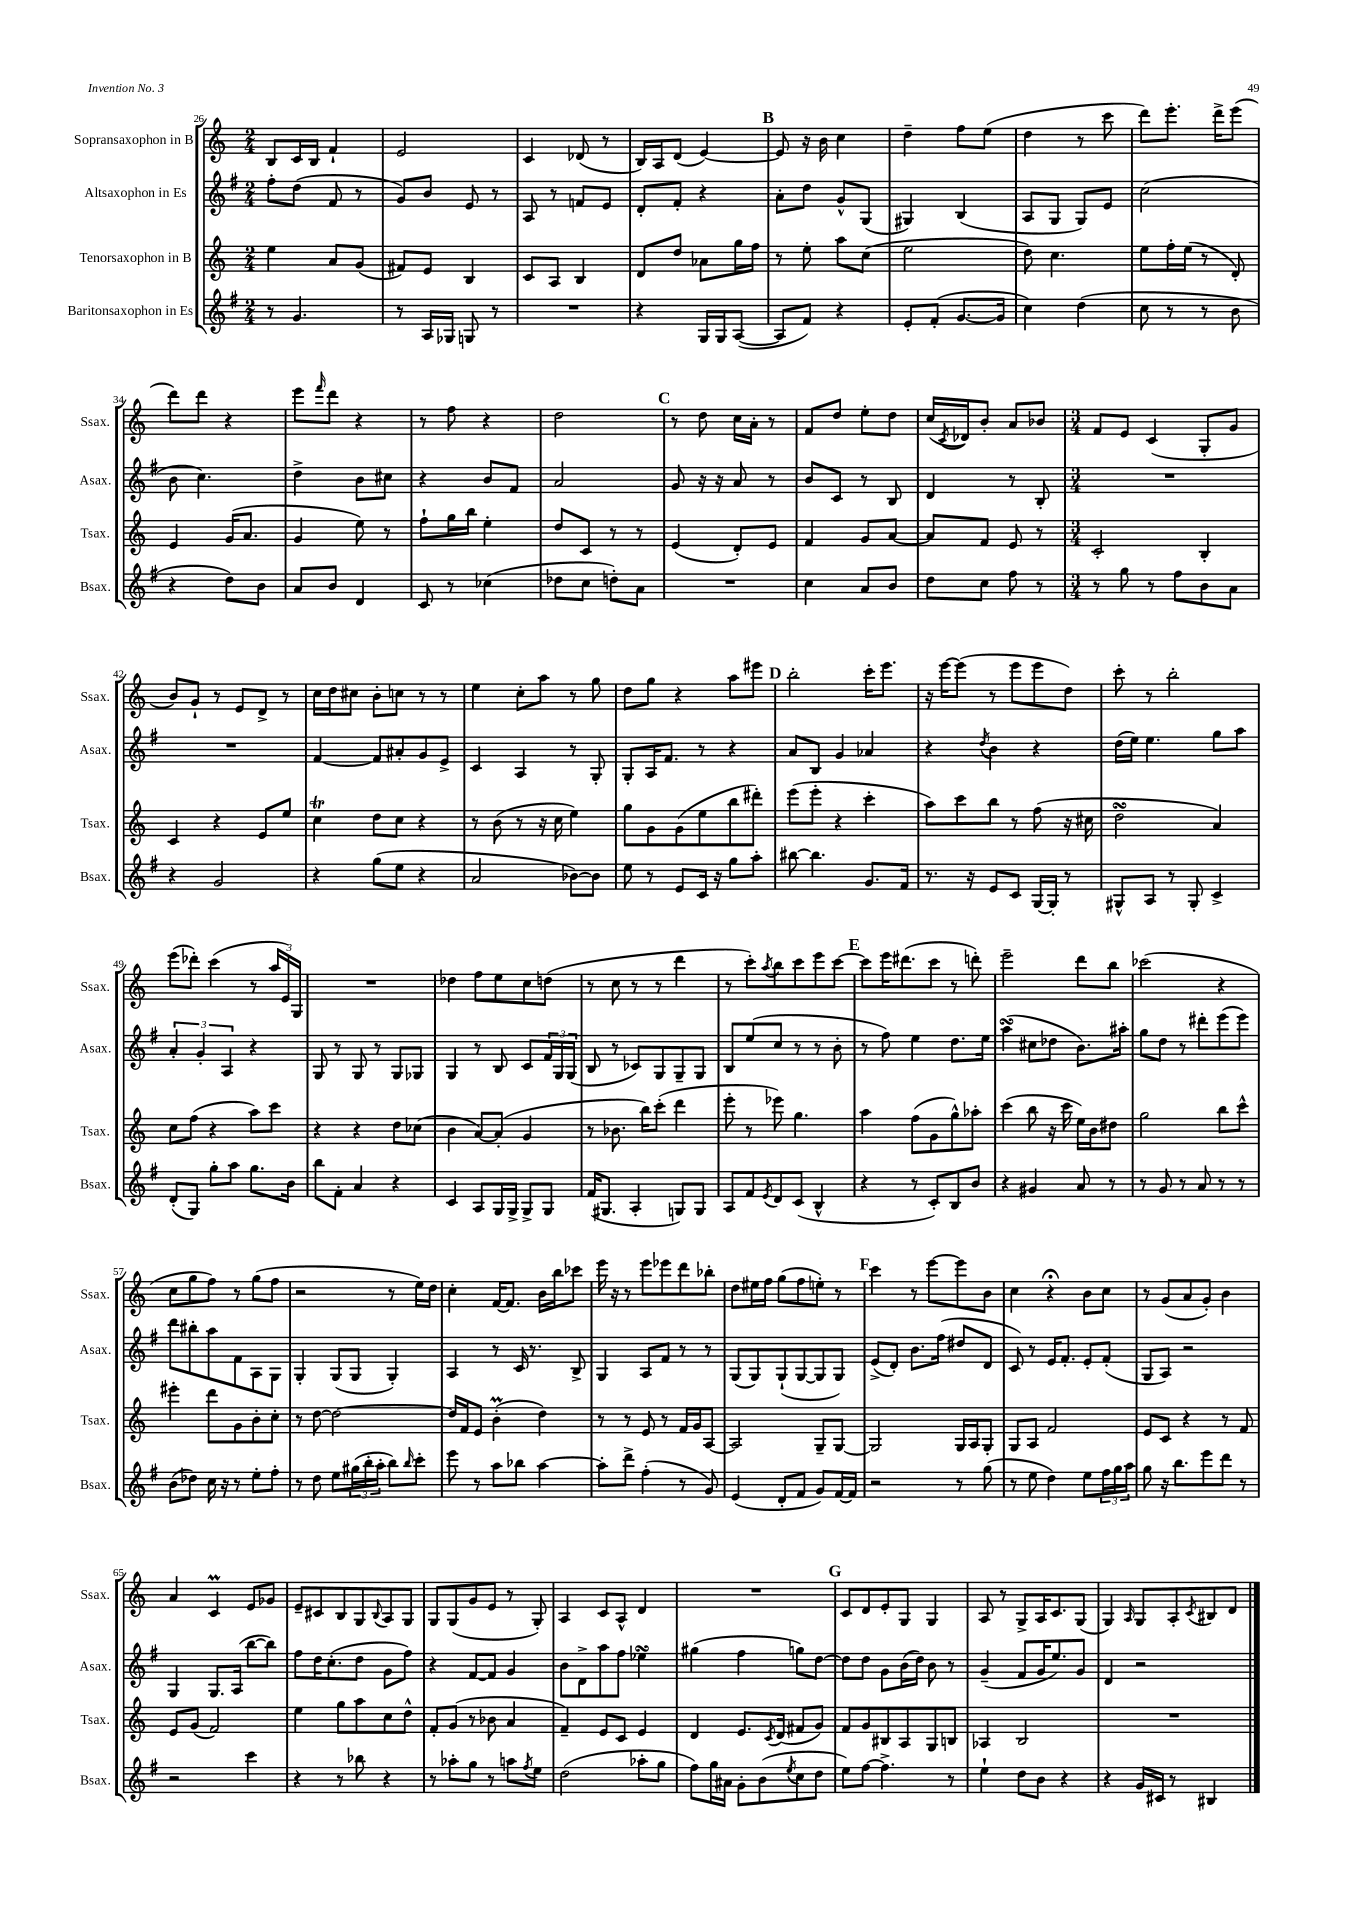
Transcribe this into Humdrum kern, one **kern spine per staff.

**kern	**kern	**kern	**kern
*part4	*part3	*part2	*part1
*staff4	*staff3	*staff2	*staff1
*I"Baritonsaxophon in Es	*I"Tenorsaxophon in B	*I"Altsaxophon in Es	*I"Sopransaxophon in B
*I'Bsax.	*I'Tsax.	*I'Asax.	*I'Ssax.
*clefG2	*clefG2	*clefG2	*clefG2
*k[f#]	*k[]	*k[f#]	*k[]
*M2/4	*M2/4	*M2/4	*M2/4
=26	=26	=26	=26
8r	4ee\	8ff#'\L	8B/L
4.g/	.	(8dd\J	16c/L
.	.	.	16B/JJ
.	8a/L	8f#/	4f`/
.	(8g/J	8r	.
=27	=27	=27	=27
8r	8f#X/L)	8g/L)	2e/
16A/LL	8e/J	8b/J	.
16G-X/JJ	.	.	.
8Gn/	4B/	8e/	.
8r	.	8r	.
=28	=28	=28	=28
2r	8c/L	8A/	4c/
.	8A/J	8r	.
.	4B/	8fn/L	(8d-X/
.	.	8e/J	8r
=29	=29	=29	=29
4r	8d/L	8d'/L	16B/LL)
.	.	.	16A/J
.	8dd/J	8f#'/J	(8d/J
16G/LL	8a-X\L	4r	[4e/)
16G/J	.	.	.
([8A/J	16gg\L	.	.
.	16ff\JJ	.	.
!!LO:REH:place=s1:t=B
=30	=30	=30	=30
8A/L]	8r	8a'\L	8e/]
8f#/J)	8ee'\	8dd\J	16r
.	.	.	16b\
4r	8aa\L	8g^^/L	4cc\
.	(8cc\J	(8G/J	.
=31	=31	=31	=31
8e'/L	2ee\	4G#X/)	4dd~\
(8f#'/J	.	.	.
[8.g/L	.	(4B/	8ff\L
.	.	.	(8ee\J
16g/Jk]	.	.	.
=32	=32	=32	=32
4cc\)	8dd\)	8A/L	4dd\
.	4.cc\	8G/J	.
(4dd\	.	8G/L)	8r
.	.	8e/J	8ccc\
=33	=33	=33	=33
8cc\	8ee\L	(2cc\	8ddd\L)
8r	16ff'\L	.	8.eee'\J
.	(16ee\JJ	.	.
8r	8r	.	.
.	.	.	16ddd^\KL
8b\	8d'/)	.	(8eee\J
!!LO:LB:g=z
=34	=34	=34	=34
4r	4e/	8b\	8ddd\L)
.	.	4.cc\)	8ddd\J
8dd\L)	(16g/KL	.	4r
.	8.a/J	.	.
8b\J	.	.	.
=35	=35	=35	=35
8a/L	4g/	4dd^\	8eee\L
.	.	.	16qqfff/
8b/J	.	.	8ddd\J
4d/	8ee\)	8b\L	4r
.	8r	8cc#X\J	.
=36	=36	=36	=36
8c/	8ff`\L	4r	8r
8r	16gg\L	.	8ff\
.	16bb\JJ	.	.
(4cc-X\	4ee'\	8b/L	4r
.	.	8f#/J	.
=37	=37	=37	=37
8dd-X\L	8dd/L	2a/	2dd\
8cc\J	8c/J	.	.
8ddn'\L)	8r	.	.
8a\J	8r	.	.
!!LO:REH:place=s1:t=C
=38	=38	=38	=38
2r	(4e/	8g/	8r
.	.	16r	8dd\
.	.	16r	.
.	8d'/L)	8a/	16cc\LL
.	.	.	16a'\JJ
.	8e/J	8r	8r
=39	=39	=39	=39
4cc\	4f/	8b/L	8f/L
.	.	8c/J	8dd/J
8a/L	8g/L	8r	8ee'\L
8b/J	[8a/J	8B/	8dd\J
=40	=40	=40	=40
8dd\L	8a/L]	4d/	(16cc/LL
.	.	.	8qc/
.	.	.	16d-X/J)
8cc\J	8f/J	.	8b'/J
8ff#\	8e/	8r	8a/L
8r	8r	8B'/	8b-X/J
=41	=41	=41	=41
*M3/4	*M3/4	*M3/4	*M3/4
8r	2c'/	2.r	8f/L
8gg\	.	.	8e/J
8r	.	.	(4c/
8ff#\L	.	.	.
8b\	4B'/	.	8G'/L
8a\J	.	.	8g/J
!!LO:LB:g=z
=42	=42	=42	=42
4r	4c/	2.r	8b/L)
.	.	.	8g`/J
2g/	4r	.	8r
.	.	.	8e/L
.	8e/L	.	8d^/J
.	8ee/J	.	8r
=43	=43	=43	=43
4r	4ccT\	[4f#/	16cc\LL
.	.	.	16dd\J
.	.	.	8cc#X\J
(8gg\L	8dd\L	8f#/L]	8b'\L
8ee\J	8cc\J	8a#X'/	8ccn\J
4r	4r	8g/	8r
.	.	8e^/J	8r
=44	=44	=44	=44
2a/	8r	4c/	4ee\
.	(8b\	.	.
.	8r	4A/	8cc'\L
.	16r	.	8aa\J
.	16cc\	.	.
[8b-X\L)	4ee\)	8r	8r
8b-\J]	.	8G'/	8gg\
=45	=45	=45	=45
8ee\	8gg\L	8G'/L	8dd\L
8r	8g\	16A/K	8gg\J
.	.	8.f#/J	.
8e/L	(8g\	.	4r
16c/Jk	8ee\	8r	.
16r	.	.	.
8gg\L	8bb\	4r	8aa\L
8aa'\J	8ddd#X'\J)	.	8eee#X\J
!!LO:REH:place=s1:t=D
=46	=46	=46	=46
[8bb#X\	(8eee\L	8a/L	2bb'\
4.bb#\]	8eee'\J	8B/J	.
.	4r	4g/	.
8.g/L	4ccc'\	4a-X/	16ccc'\KL
.	.	.	8.eee\J
16f#/Jk	.	.	.
=47	=47	=47	=47
8.r	8aa\L)	4r	16r
.	.	.	[16eee\KL
.	8ccc\	.	(8eee\J]
16r	.	.	.
.	.	8qdd/	.
8e/L	8bb\J	4b\	8r
8c/J	8r	.	8eee\L
[16G/LL	(8ff\	4r	8eee\
16G'/JJ]	.	.	.
8r	16r	.	8dd\J)
.	16cc#X\	.	.
=48	=48	=48	=48
8G#X^^/L	2ddsSSS\	(16dd\LL	8ccc'\
.	.	16ee\JJ)	.
8A/J	.	4.ee\	8r
8r	.	.	2bb'\
8G#'/	.	.	.
4c^/	4a/)	8gg\L	.
.	.	8aa\J	.
!!LO:LB:g=z
=49	=49	=49	=49
(8d'/L	8cc\L	6a'/	(8eee\L
8G/J)	(8ff\J	.	8ddd-X'\J)
.	.	6g'/	.
8gg'\L	4r	.	(4ccc\
.	.	6A/	.
8aa\J	.	.	.
8.gg\L	8aa\L)	4r	8r
.	8ccc\J	.	24aa/LL
.	.	.	24e/)
16b\Jk	.	.	.
.	.	.	24G/JJ
=50	=50	=50	=50
8bb\L	4r	8G/	2.r
8f#'\J	.	8r	.
4a/	4r	8G/	.
.	.	8r	.
4r	8dd\L	8G/L	.
.	(8cc-X\J	8G-X/J	.
=51	=51	=51	=51
4c/	4b\	4G/	4dd-X\
8A/L	[8a/L)	8r	8ff\L
16G/L	(8a'/J]	8B/	8ee\
16G^/JJ	.	.	.
8G^/L	4g/	8c/L	8cc\
8G/J	.	24f#/L	(8ddn\J
.	.	24G/	.
.	.	(24G/JJ	.
=52	=52	=52	=52
(16f#/KL	8r	8B/	8r
8.G#X/J	.	.	.
.	8.b-X\	8r	8cc\
4A'/	.	8c-X/L)	8r
.	16bb\KL)	.	.
.	(8ccc'\J	8G/	8r
8Gn/L)	4ddd\	8G~/	4ddd\
8G/J	.	8G/J	.
=53	=53	=53	=53
8A/L	8eee'\	8B/L	8r
8f#/	8r	(8ee/	8ccc'\L)
8qe/	.	.	8qaa/
8d/	8eee-X\)	8cc/J	8bb\
(8c/J	4.gg\	8r	8ccc\
4B^^/	.	8r	8eee\
.	.	8b'\	[8ccc\J
!!LO:REH:place=s1:t=E
=54	=54	=54	=54
4r	4aa\	8r	8ccc\L]
.	.	8ff#\)	16eee\K
.	.	.	(8.ddd#X\
8r	(8ff\L	4ee\	.
8c'/L)	8g\	.	8ccc\J
8B/	8gg^^\)	8.dd\L	8r
8b/J	8aa-X'\J	.	8dddn'\)
.	.	16ee\Jk	.
=55	=55	=55	=55
4r	(4ccc\	(4aasSSS\	2eee~\
4g#X/	8bb\	8cc#X\L	.
.	16r	8dd-X\J	.
.	16ccc\	.	.
8a/	16ee\LL)	8.b\L)	8ddd\L
.	16b\J	.	.
8r	8dd#X\J	.	8bb\J
.	.	16aa#X'\Jk	.
=56	=56	=56	=56
8r	2gg\	8gg\L	(2ccc-X\
8g/	.	8dd\J	.
8r	.	8r	.
8a/	.	8ddd#X'\L	.
8r	8bb\L	(8eee\	4r
8r	8ccc^^\J	8eee\J)	.
!!LO:LB:g=z
=57	=57	=57	=57
(8b\L	4eee#X'\	8ddd\L	8cc\L
8dd-X\J)	.	8bb#X'\	8gg\
16cc\	8ddd\L	8aa\	8ff\J)
16r	.	.	.
8r	8g\	8f#\	8r
8ee'\L	8b'\	8A\	(8gg\L
8ff#'\J	8cc'\J	8G\J	8ff\J
=58	=58	=58	=58
8r	8r	4G'/	2r
8dd\	[8dd\	.	.
8ee\L	2dd\_	(8G/L	.
(24gg#X\L	.	8G/J	.
24bb'\	.	.	.
24aa'\JJ	.	.	.
8bb\L)	.	4G'/)	8r
16qqbb/	.	.	.
8ccc'\J	.	.	16ee\LL)
.	.	.	16dd\JJ
=59	=59	=59	=59
8eee\	16dd/LL]	4A/	4cc'\
.	16f/J	.	.
8r	8e/J	.	.
8aa\L	(4bm'\	8r	[16f/KL
.	.	.	8.f/J]
8bb-X\J	.	16c/	.
.	.	8.r	.
[4aa\	4dd\)	.	16b\LL
.	.	.	16bb\J
.	.	8B^/	8ccc-X\J
=60	=60	=60	=60
8aa'\L]	8r	4G/	16eee\
.	.	.	16r
8ddd^\J	8r	.	8r
(4ff#'\	8e/	8A/L	8eee\L
.	8r	8f#/J	8eee-X\
8r	16f/LL	8r	8ddd\
.	16g/J	.	.
8g/)	[8A/J	8r	8bb-X'\J
=61	=61	=61	=61
(4e/	2A/]	(8G/L	8dd\L
.	.	8G/)	16ee#X\L
.	.	.	16ff\JJ
8d'/L	.	(8G`/	(8gg\L
8f#/J	.	[8G/	8ff\
8g/L)	8G~/L	8G/]	8een'\J)
[16f#/L	[8G/J	8G/J)	8r
16f#/JJ]	.	.	.
!!LO:REH:place=s1:t=F
=62	=62	=62	=62
2r	2G/]	(8e^/L	4ccc\
.	.	8d'/J)	.
.	.	8.b\L	8r
.	.	.	[8eee\L
.	.	(16ff#\Jk	.
8r	16G/LL	8dd#X/L	8eee\]
.	16A/J	.	.
(8gg\	8G'/J	8d/J	8b\J
=63	=63	=63	=63
8r	8G/L	8c/)	4cc\
8ee\	8A/J	8r	.
4dd\)	2f/	16e/KL	4r;<
.	.	8.f#'/J	.
8ee\L	.	8e'/L	8b\L
24ff#\L	.	(8f#'/J	8cc\J
24gg\	.	.	.
24aa\JJ	.	.	.
=64	=64	=64	=64
8gg\	8e/L	8G/L	8r
16r	8c/J	8A/J)	(8g/L
8.bb\L	.	.	.
.	4r	2r	8a/
8eee\	.	.	8g'/J)
8ddd\J	8r	.	4b\
8r	8f/	.	.
!!LO:LB:g=z
=65	=65	=65	=65
2r	8e/L	4G/	4a/
.	(8g/J	.	.
.	2f/)	8.G/L	4cM/
.	.	(16A/Jk	.
4ccc\	.	[8bb\L	8e/L
.	.	8bb\J])	8g-X/J
=66	=66	=66	=66
4r	4ee\	8ff#\L	8e~/L
.	.	16dd\K	8c#X/
.	.	(8.cc'\	.
8r	8gg\L	.	8B/
8bb-X\	8aa\	8dd\J	8G/
.	.	.	8qqB/
4r	8cc\	8g\L	8A/
.	8dd^^\J	8ff#\J)	8G/J
=67	=67	=67	=67
8r	8f'/L	4r	8G/L
8aa-X'\L	(8g/J	.	(8G/
8gg\J	8r	[8f#/L	8g/
8r	8b-X\	8f#/J]	8e/J
8aan\L	4a/	4g/	8r
8qff#/	.	.	.
8ee\J	.	.	8G'/)
=68	=68	=68	=68
(2dd\	4f~/)	8b\L	4A/
.	.	8d^\	.
.	8e/L	8aa\	8c/L
.	8c/J	8ff#\J	8A^^/J
8aa-X'\L	4e/	4ee-XsSSs\	4d/
8gg\J	.	.	.
=69	=69	=69	=69
8ff#\L)	4d/	(4gg#X\	2.r
16gg\L	.	.	.
16a#X\JJ	.	.	.
8g'\L	8.e/L	4ff#\	.
(8b\	.	.	.
.	8qc/	.	.
.	(16d/Jk	.	.
8qee/	.	.	.
8cc\	8f#X/L	8ggn\L)	.
8dd\J	8g/J)	[8dd\J	.
!!LO:REH:place=s1:t=G
=70	=70	=70	=70
8ee\L)	8f/L	8dd\L]	8c/L
[8ff#\J	8g/	8dd\J	8d/
4.ff#^\]	8B#X/	8g\L	8e'/
.	8A/	(16b\L	8G/J
.	.	16dd\JJ)	.
.	8G/	8b\	4G/
8r	8Bn/J	8r	.
=71	=71	=71	=71
4ee`\	4A-X/	(4g~/	8A/
.	.	.	8r
8dd\L	2B/	8f#/L	8G^/L
8b\J	.	16g/K	16A/K
.	.	8.ee/)	8.c/
4r	.	.	.
.	.	8g/J	(8G/J
=72	=72	=72	=72
4r	2.r	4d/	4G/)
.	.	.	16qqA/
16g/LL	.	2r	8G/L
16c#X/JJ	.	.	.
8r	.	.	8A'/
.	.	.	8qc/
4B#X/	.	.	8B#X/
.	.	.	8d/J
==	==	==	==
*-	*-	*-	*-
